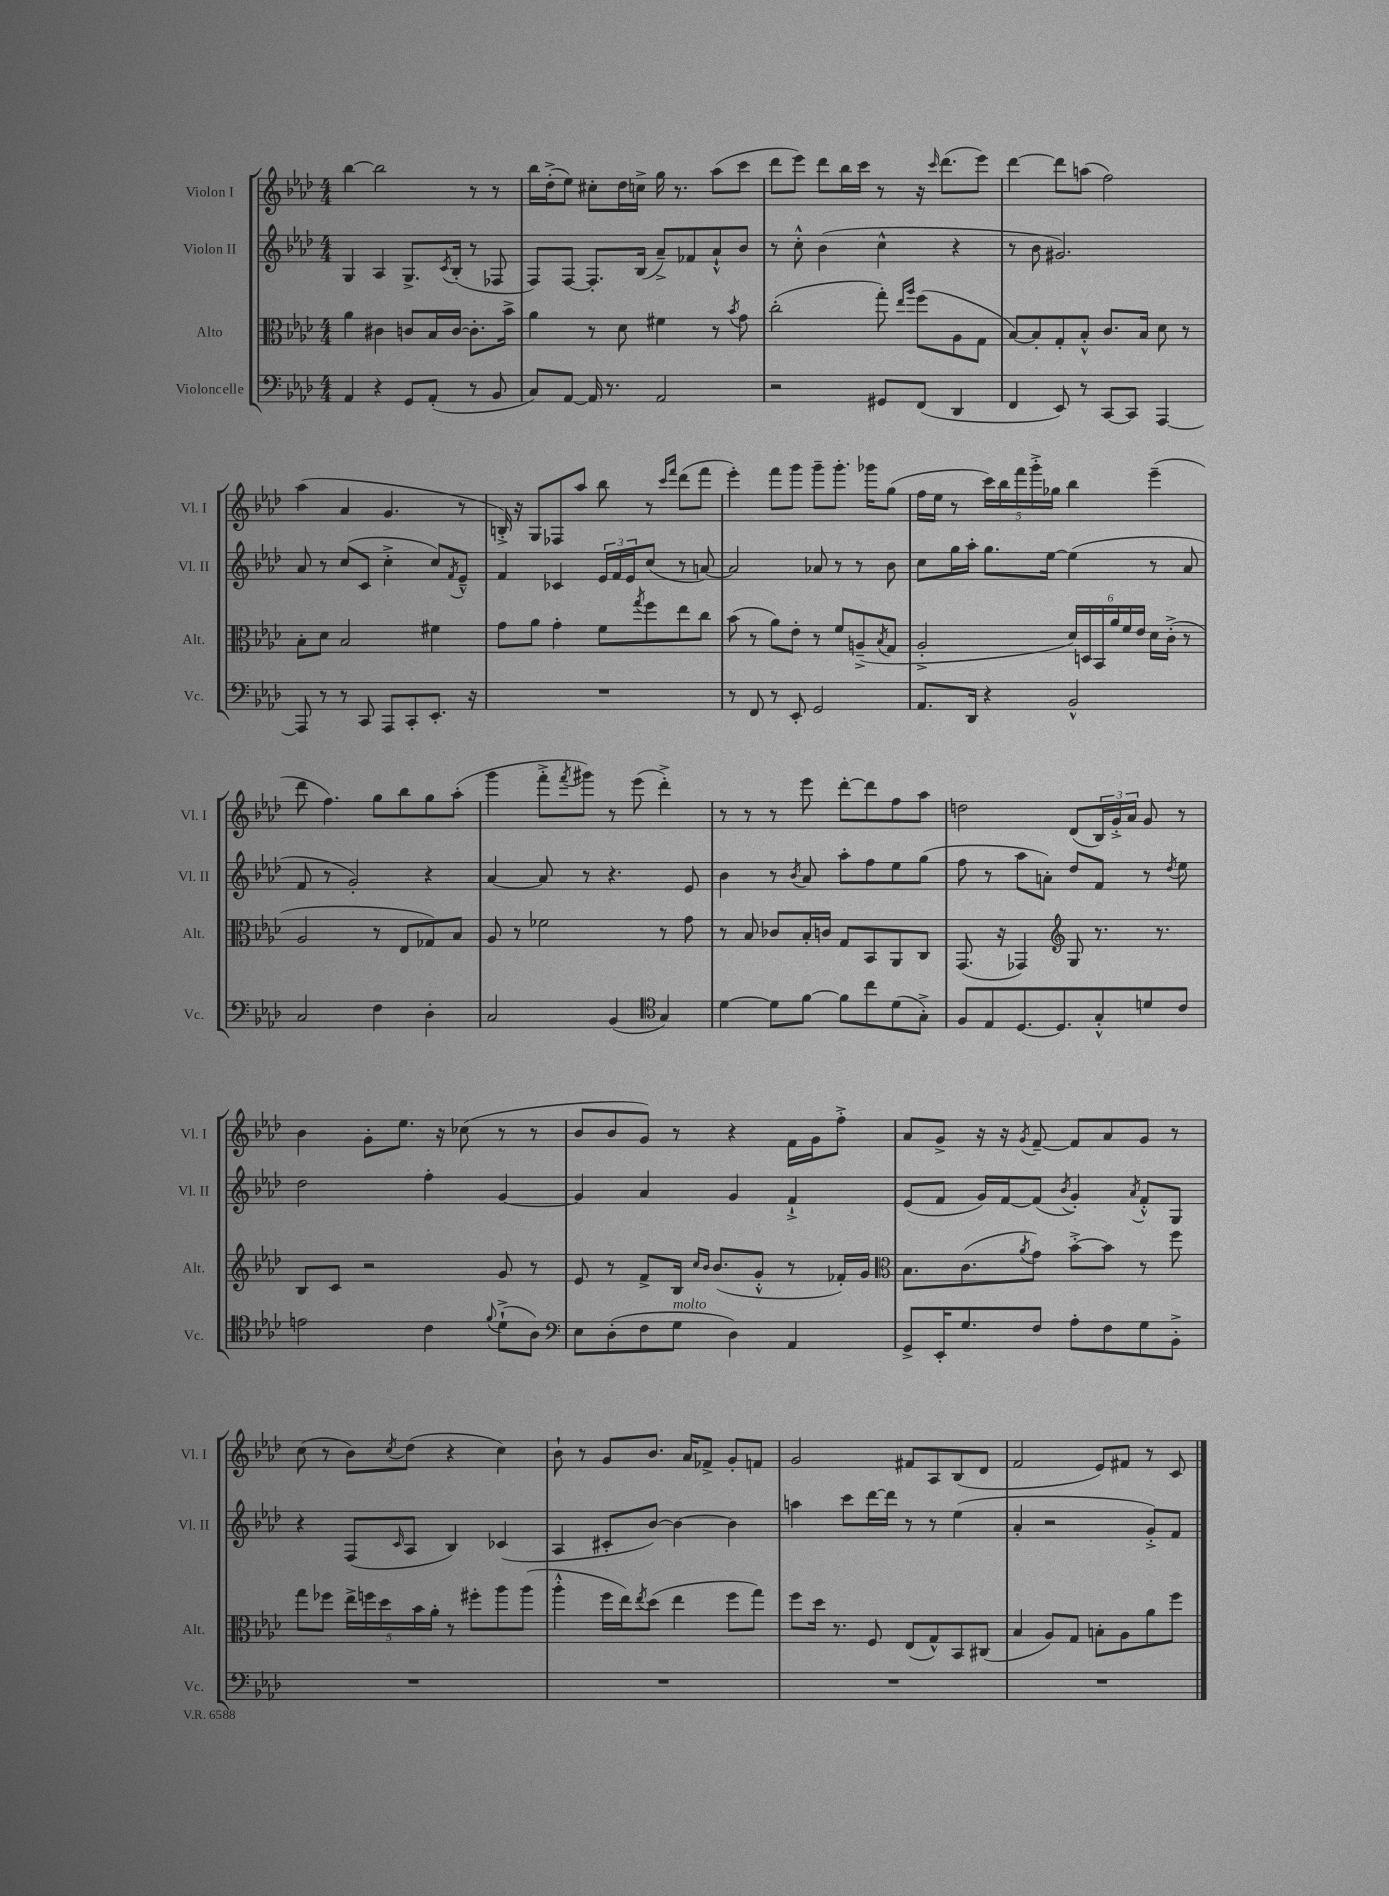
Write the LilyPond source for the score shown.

<<
\new StaffGroup <<
\new Staff = "s0" \with { instrumentName = "Violon I" shortInstrumentName = "Vl. I" } {
    \clef treble \key aes \major \numericTimeSignature \time 4/4
    bes''4~ bes''2 r8 r8 |
    bes''16 des''16-.->( ees''8) cis''8-. des''16 c''16-> g''16 r8. aes''8( c'''8 |
    des'''8 ees'''8) des'''8 bes''16 c'''16 r8 r16 \grace { c'''16 } des'''8.( ees'''8) |
    des'''4~ des'''8 a''8( f''2) |
    aes''4( aes'4 g'4. r8 |
    b16-.->) r16 g8 fes8 aes''8 bes''8 r8 \grace { c'''16 f'''16 } des'''8( f'''8 |
    ees'''4-.) f'''8 g'''8 g'''8-- g'''8.-. ges'''16 g''8( |
    f''16 ees''16 r8 \tuplet 5/4 { c'''16) bes''16 f'''16 g'''16-.-> ges''16 } bes''4 ees'''4--( |
    des'''8 f''4.) g''8 bes''8 g''8 aes''8-.( |
    g'''4 f'''8-.-> \acciaccatura { f'''8 } gis'''8) r8 ees'''8( des'''4-.->) |
    r8 r8 r8 ees'''8 des'''8~-. des'''8 f''8 aes''8 |
    d''2 des'8( \tuplet 3/2 { bes16) g'16-.-> aes'16 } g'8 r8 |
    bes'4 g'8-. ees''8. r16 ces''8( r8 r8 |
    bes'8 bes'8 g'8) r8 r4 f'16 g'16 f''8-.-> |
    aes'8 g'8-> r16 r16 \acciaccatura { g'8 } f'8~-- f'8 aes'8 g'8 r8 |
    c''8( r8 bes'8) \acciaccatura { c''8 } des''8( r4 c''4) |
    bes'8-! r8 g'8 bes'8. aes'16 fes'8-> g'8-. f'8 |
    g'2 fis'8 aes8 bes8( des'8 |
    f'2 ees'8) fis'8 r8 c'8 \bar "|." |
}
\new Staff = "s1" \with { instrumentName = "Violon II" shortInstrumentName = "Vl. II" } {
    \clef treble \key aes \major \numericTimeSignature \time 4/4
    g4 aes4 g8.-> \acciaccatura { c'8 } bes16-.( r8 fes8 |
    f8) f8~ f8.-. bes16( aes'8--->) fes'8 aes'8-!-^ bes'8 |
    r8 c''8-.-^ bes'4( c''4-^ r4 |
    r8 bes'8 gis'2.) |
    aes'8 r8 c''8( c'8 c''4-.-> c''8) \acciaccatura { f'8 } ees'8---^ |
    f'4 ces'4 \tuplet 3/2 { ees'16 f'16 ees'16 } c''8( r8 a'8~) |
    a'2 aes'8 r8 r8 bes'8 |
    c''8 g''16 aes''16-. g''8. ees''16~ ees''4( r8 aes'8 |
    f'8 r8 g'2-.) r4 |
    aes'4~ aes'8 r8 r4. ees'8 |
    bes'4 r8 \acciaccatura { bes'8 } aes'8 aes''8-. f''8 ees''8 g''8( |
    f''8 r8 aes''8 a'8-.) des''8 f'8 r8 \acciaccatura { des''8 } ees''8 |
    des''2 f''4-. g'4~ |
    g'4 aes'4 g'4 f'4-!-> |
    ees'8( f'8 g'16) f'16~ f'8( \acciaccatura { bes'8 } g'4-.) \acciaccatura { aes'8 } f'8-.-^ g8 |
    r4 f8( \grace { c'16 } aes8 bes4) ces'4( |
    aes4 cis'8-. bes'8~) bes'4~ bes'4 |
    a''4 c'''8 des'''16~ des'''16 r8 r8 ees''4( |
    aes'4-. r2 g'8-.->) f'8 \bar "|." |
}
\new Staff = "s2" \with { instrumentName = "Alto" shortInstrumentName = "Alt." } {
    \clef alto \key aes \major \numericTimeSignature \time 4/4
    aes'4 cis'4 c'8 bes16 c'16~ c'8.-. bes'16-> |
    aes'4 r8 des'8 fis'4 r8 \acciaccatura { bes'8 } g'8 |
    c''2-.( g''8-.) \grace { ees''16 aes''16 } f''8( aes8 g8 |
    bes8~) bes8-. g8-. bes8-.-^ c'8. bes16 des'8 r8 |
    bes8-. des'8 bes2 fis'4 |
    g'8 aes'8 g'4-. f'8 \acciaccatura { g''8 } f''8 ees''8 c''8 |
    bes'8( r8 aes'8) ees'8-. r8 f'8 a8--->( \acciaccatura { bes8 } g8 |
    aes2-.-> \tuplet 6/4 { des'16) d16 bes,16 aes'16 f'16 ees'16 } des'16 c'16-.->( r8 |
    aes2 r8 ees8 ges8) bes8 |
    aes8 r8 fes'2 r8 g'8 |
    r8 bes8 ces'8 bes16-. c'16 g8 bes,8 aes,8 c8 |
    g,8.( r16 ges,4) \clef treble g8 r8. r8. |
    bes8 c'8 r2 g'8 r8 |
    ees'8 r8 f'8-> bes16 \grace { c''16 bes'16 } bes'8.( g'8-.-^ r8 fes'16-.) g'16 |
    \clef alto bes8. c'8.( \acciaccatura { aes'8 } g'8) bes'8~-.-> bes'8 r8 f''8 |
    g''8 fes''8 \tuplet 5/4 { ees''16-> f''16 des''16 bes'16 aes'16-. } r8 fis''8-. aes''8 aes''8( |
    aes''4-.-^ f''16 ees''16) \acciaccatura { ees''8 } des''8( ees''4 f''8 g''8) |
    f''8 des''16 r8. f8 ees8( g8-^) bes,8 cis8( |
    bes4 aes8) g8 b8-. aes8 aes'8 f''8 \bar "|." |
}
\new Staff = "s3" \with { instrumentName = "Violoncelle" shortInstrumentName = "Vc." } {
    \clef bass \key aes \major \numericTimeSignature \time 4/4
    aes,4 r4 g,8 aes,8-.( r8 bes,8 |
    c8) aes,8~ aes,16 r8. aes,2 |
    r2 gis,8 f,8( des,4 |
    f,4 ees,8) r8 c,8~ c,8 aes,,4~ |
    aes,,8 r8 r8 c,8 aes,,8 c,8-. ees,8.-. r16 |
    R1 |
    r8 f,8 r8 ees,8-. g,2 |
    aes,8. des,16 r4 bes,2-^ |
    c2 f4 des4-. |
    c2 bes,4( \clef tenor g4) |
    des'4~ des'8 f'8~ f'8 c''8 des'8( g8-.->) |
    f8 ees8 des8.~ des8. g8-.-^ d'8 c'8 |
    e'2 c'4 \appoggiatura { f'8 } des'8-!->( aes8) |
    \clef bass ees8 des8-.( f8 g8^\markup { \italic "molto" } des4) aes,4 |
    g,8-> ees,16-. g8. f8 aes8-. f8 g8 bes,8-.-> |
    R1 |
    R1 |
    R1 |
    R1 \bar "|." |
}
>>
>>
\layout { \context { \Score \remove "Bar_number_engraver" } }
